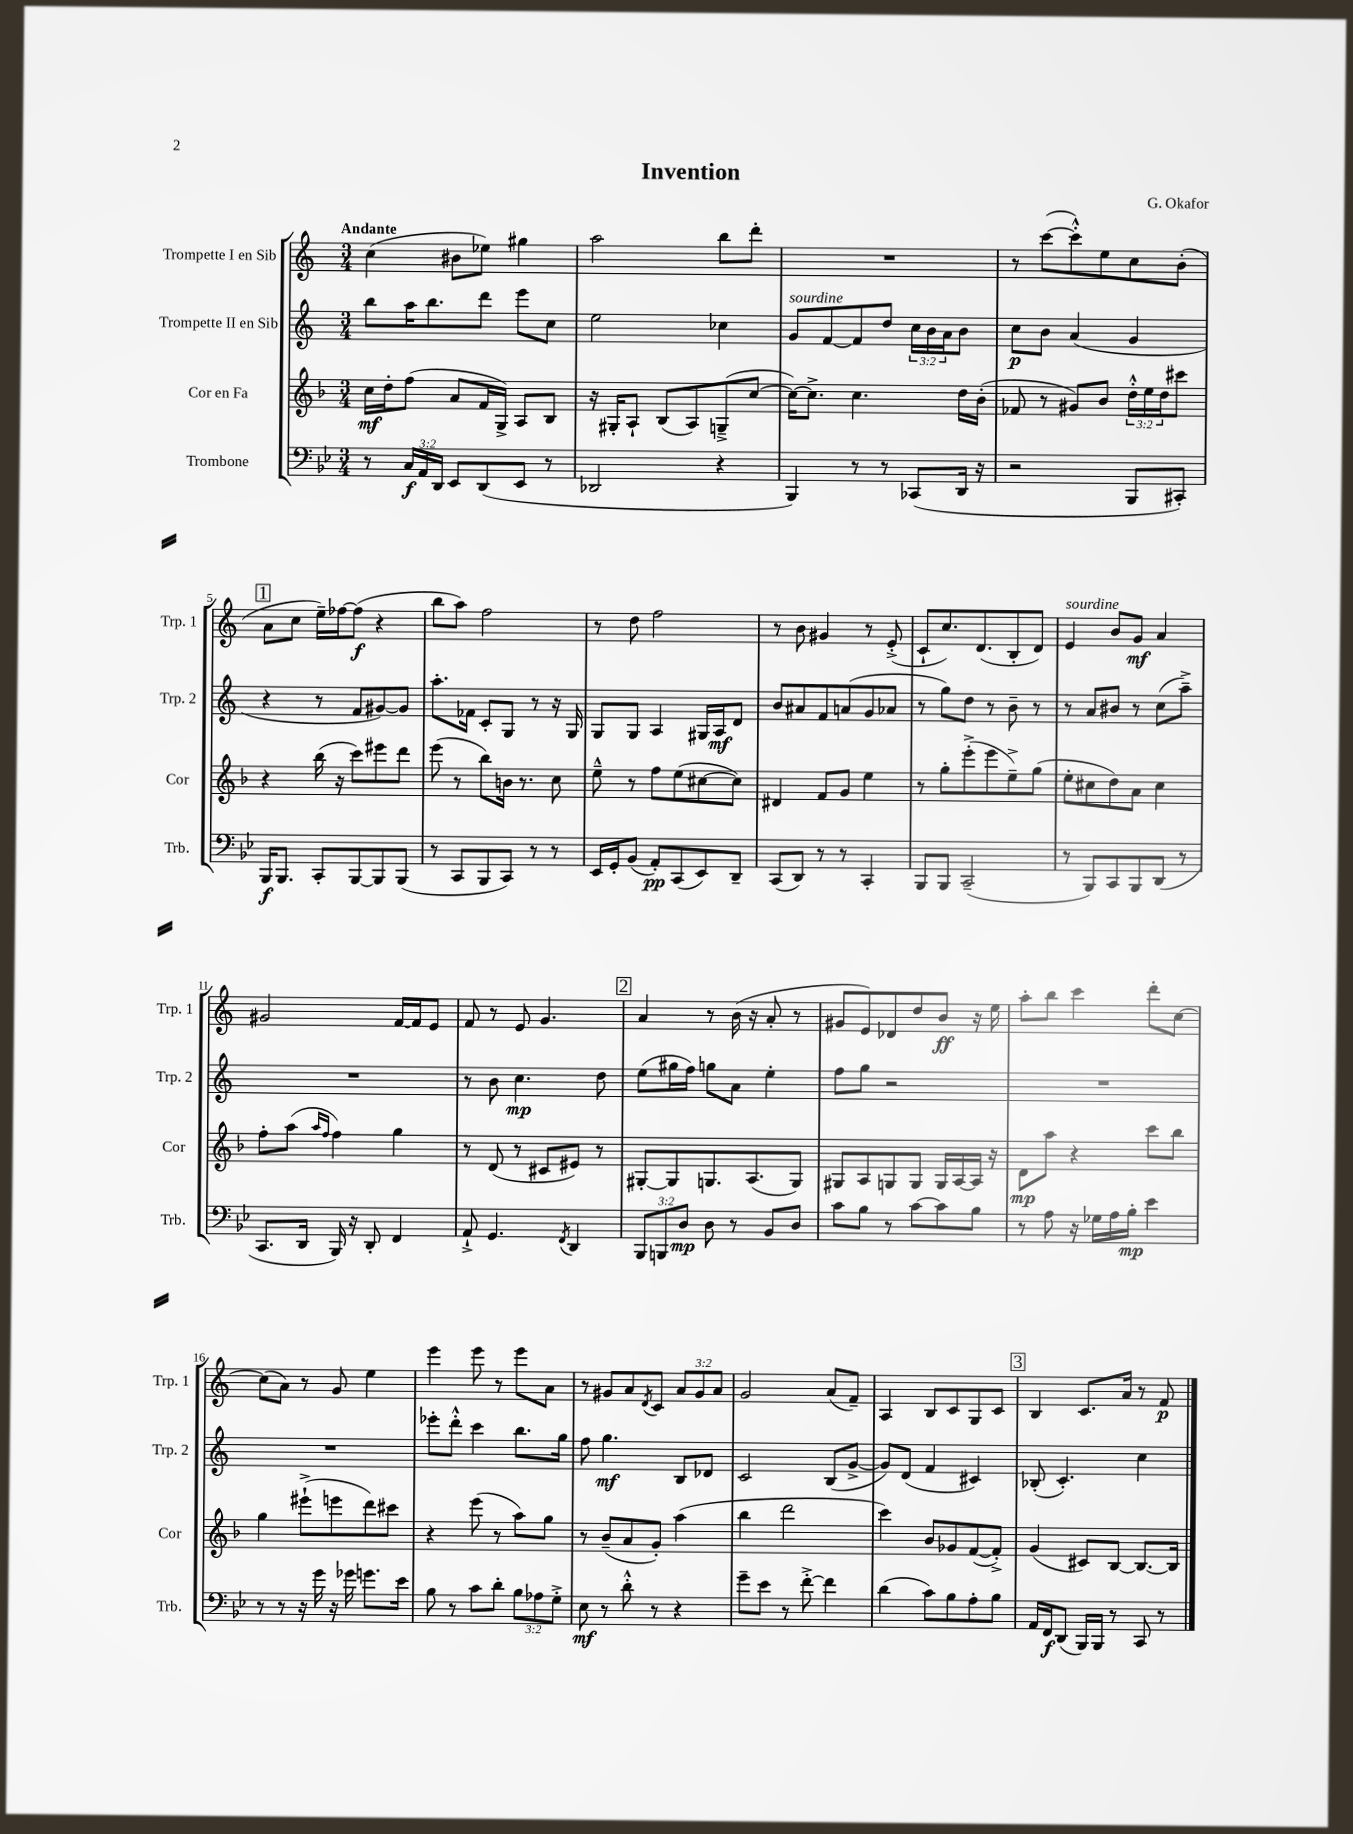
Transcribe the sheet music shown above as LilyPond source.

\header { title = "Invention" composer = "G. Okafor" }
<<
\new StaffGroup <<
\new Staff = "s0" \with { instrumentName = "Trompette I en Sib" shortInstrumentName = "Trp. 1" } {
    \clef treble \key c \major \numericTimeSignature \time 3/4 \override Staff.TupletNumber.text = #tuplet-number::calc-fraction-text \tempo "Andante"
    c''4( bis'8 ees''8) gis''4 |
    a''2 b''8 d'''8-. |
    R2. |
    r8 c'''8~( c'''8-.-^) e''8 c''8 b'8-.( |
    \mark \markup { \box "1" } a'8 c''8 e''16--) fes''16~ fes''8\f( r4 |
    b''8 a''8) f''2 |
    r8 d''8 f''2 |
    r8 b'8 gis'4 r8 e'8-.->( |
    c'8-! c''8.) d'8.( b8-. d'8) |
    e'4^\markup { \italic "sourdine" } b'8 g'8\mf a'4 |
    gis'2 f'16~ f'16 e'8 |
    f'8 r8 e'8 g'4. |
    \mark \markup { \box "2" } a'4 r8 b'16( r16 a'8-. r8 |
    gis'8 e'8) des'8 d''8 b'8\ff r16 e''16 |
    a''8-. b''8 c'''4 d'''8-. c''8~ |
    c''8( a'8) r8 g'8 e''4 |
    e'''4 e'''8 r8 e'''8 a'8 |
    r8 gis'8 a'8 \acciaccatura { d'8 } c'8 \tuplet 3/2 { a'8 gis'8 a'8 } |
    g'2 a'8( f'8--) |
    a4 b8 c'8 g8 c'8 |
    \mark \markup { \box "3" } b4 c'8. a'16 r8 f'8\p \bar "|." |
}
\new Staff = "s1" \with { instrumentName = "Trompette II en Sib" shortInstrumentName = "Trp. 2" } {
    \clef treble \key c \major \numericTimeSignature \time 3/4 \override Staff.TupletNumber.text = #tuplet-number::calc-fraction-text
    b''8 a''16 b''8. d'''8 e'''8 c''8 |
    e''2 ces''4 |
    g'8^\markup { \italic "sourdine" } f'8~ f'8 d''8 \tuplet 3/2 { c''16 b'16 a'16 } b'8 |
    c''8\p b'8 a'4( g'4 |
    \mark \markup { \box "1" } r4 r8 f'8 gis'8~) gis'8 |
    a''8.-. fes'16 c'8-. g8 r8 r16 g16 |
    g8 g8 a4 gis16 a16\mf d'8 |
    b'8 ais'8 f'8 a'8( g'8 aes'8 |
    r8 g''8) d''8 r8 b'8-- r8 |
    r8 a'8 bis'8 r8 c''8( a''8--->) |
    R2. |
    r8 b'8 c''4.\mp d''8 |
    \mark \markup { \box "2" } e''8( gis''16 f''16) g''8 a'8 e''4-. |
    f''8 g''8 r2 |
    R2. |
    R2. |
    ees'''8-. d'''8-.-^ c'''4 b''8. g''16 |
    f''8 g''4.\mf b8 des'8 |
    c'2 b8( g'8~-> |
    g'8) d'8( f'4 cis'4) |
    \mark \markup { \box "3" } bes8-.( c'4.-.) c''4 \bar "|." |
}
\new Staff = "s2" \with { instrumentName = "Cor en Fa" shortInstrumentName = "Cor" } {
    \clef treble \key f \major \numericTimeSignature \time 3/4 \override Staff.TupletNumber.text = #tuplet-number::calc-fraction-text
    c''16\mf d''16-. f''8( a'8 f'16 g16->) a8 bes8 |
    r16 gis16-. a8-! bes8( a8) g8--->( c''8~ |
    c''16~) c''8.-> c''4. d''16 bes'16-.( |
    fes'8 r8 gis'8) bes'8 \tuplet 3/2 { d''16-.-^ e''16 d''16 } cis'''8 |
    \mark \markup { \box "1" } r4 bes''16( r16 c'''8) eis'''8 d'''8 |
    e'''8( r8 bes''8) b'16 r8. c''8 |
    e''8---^ r8 f''8 e''8( cis''8~ cis''8) |
    dis'4 f'8 g'8 e''4 |
    r8 g''8-. e'''8-.->( e'''8 e''8--->) g''8( |
    e''8-. cis''8 d''8) a'8 cis''4 |
    f''8-. a''8( \grace { a''16 f''16 } f''4) g''4 |
    r8 d'8( r8 cis'8 eis'8) r8 |
    \mark \markup { \box "2" } gis8~-. gis8 g8. a8.( g8) |
    gis8 a8 g8 g8 g16 a16~ a16 r16 |
    d'8\mp a''8 r4 c'''8 bes''8 |
    g''4 eis'''8-!->( e'''8 d'''8) cis'''8 |
    r4 e'''8( r8 a''8) g''8 |
    r8 bes'8--( a'8 g'8-.) a''4( |
    bes''4 d'''2 |
    c'''4) bes'8 ges'8 f'8~( f'8-.->) |
    \mark \markup { \box "3" } g'4( cis'8) bes8~ bes8.~ bes16 \bar "|." |
}
\new Staff = "s3" \with { instrumentName = "Trombone" shortInstrumentName = "Trb." } {
    \clef bass \key bes \major \numericTimeSignature \time 3/4 \override Staff.TupletNumber.text = #tuplet-number::calc-fraction-text
    r8 \tuplet 3/2 { c16\f a,16 d,16 } ees,8 d,8( ees,8 r8 |
    des,2 r4 |
    bes,,4) r8 r8 ces,8( d,16 r16 |
    r2 bes,,8 cis,8-.) |
    \mark \markup { \box "1" } bes,,16\f bes,,8. c,8-. bes,,8~ bes,,8 bes,,8( |
    r8 c,8 bes,,8 c,8) r8 r8 |
    ees,16 g,16-. bes,8( a,8-.\pp) c,8( ees,8) d,8-- |
    c,8( d,8) r8 r8 c,4-. |
    bes,,8 bes,,8 c,2--( |
    r8 bes,,8) c,8 bes,,8 d,8( r8 |
    c,8. d,16 bes,,16) r16 d,8-. f,4 |
    a,8-!-> g,4. \acciaccatura { f,8 } d,4 |
    \mark \markup { \box "2" } \tuplet 3/2 { bes,,8 b,,8 d8\mp } d8 r8 bes,8 d8 |
    c'8 bes8 r8 c'8~ c'8 bes8 |
    r8 a8 r16 ges16 a16 bes16-.\mp ees'4 |
    r8 r8 r16 g'16 r16 ges'16 g'8. ees'16 |
    bes8 r8 c'8 d'8-. \tuplet 3/2 { bes8 aes8 g8-.-> } |
    ees8\mf r8 d'8-.-^ r8 r4 |
    g'8-- ees'8 r8 f'8~-.-> f'4 |
    d'4( c'8) bes8 a8-. bes8 |
    \mark \markup { \box "3" } a,16 f,16\f d,8( bes,,16) bes,,16 r8 c,8 r8 \bar "|." |
}
>>
>>
